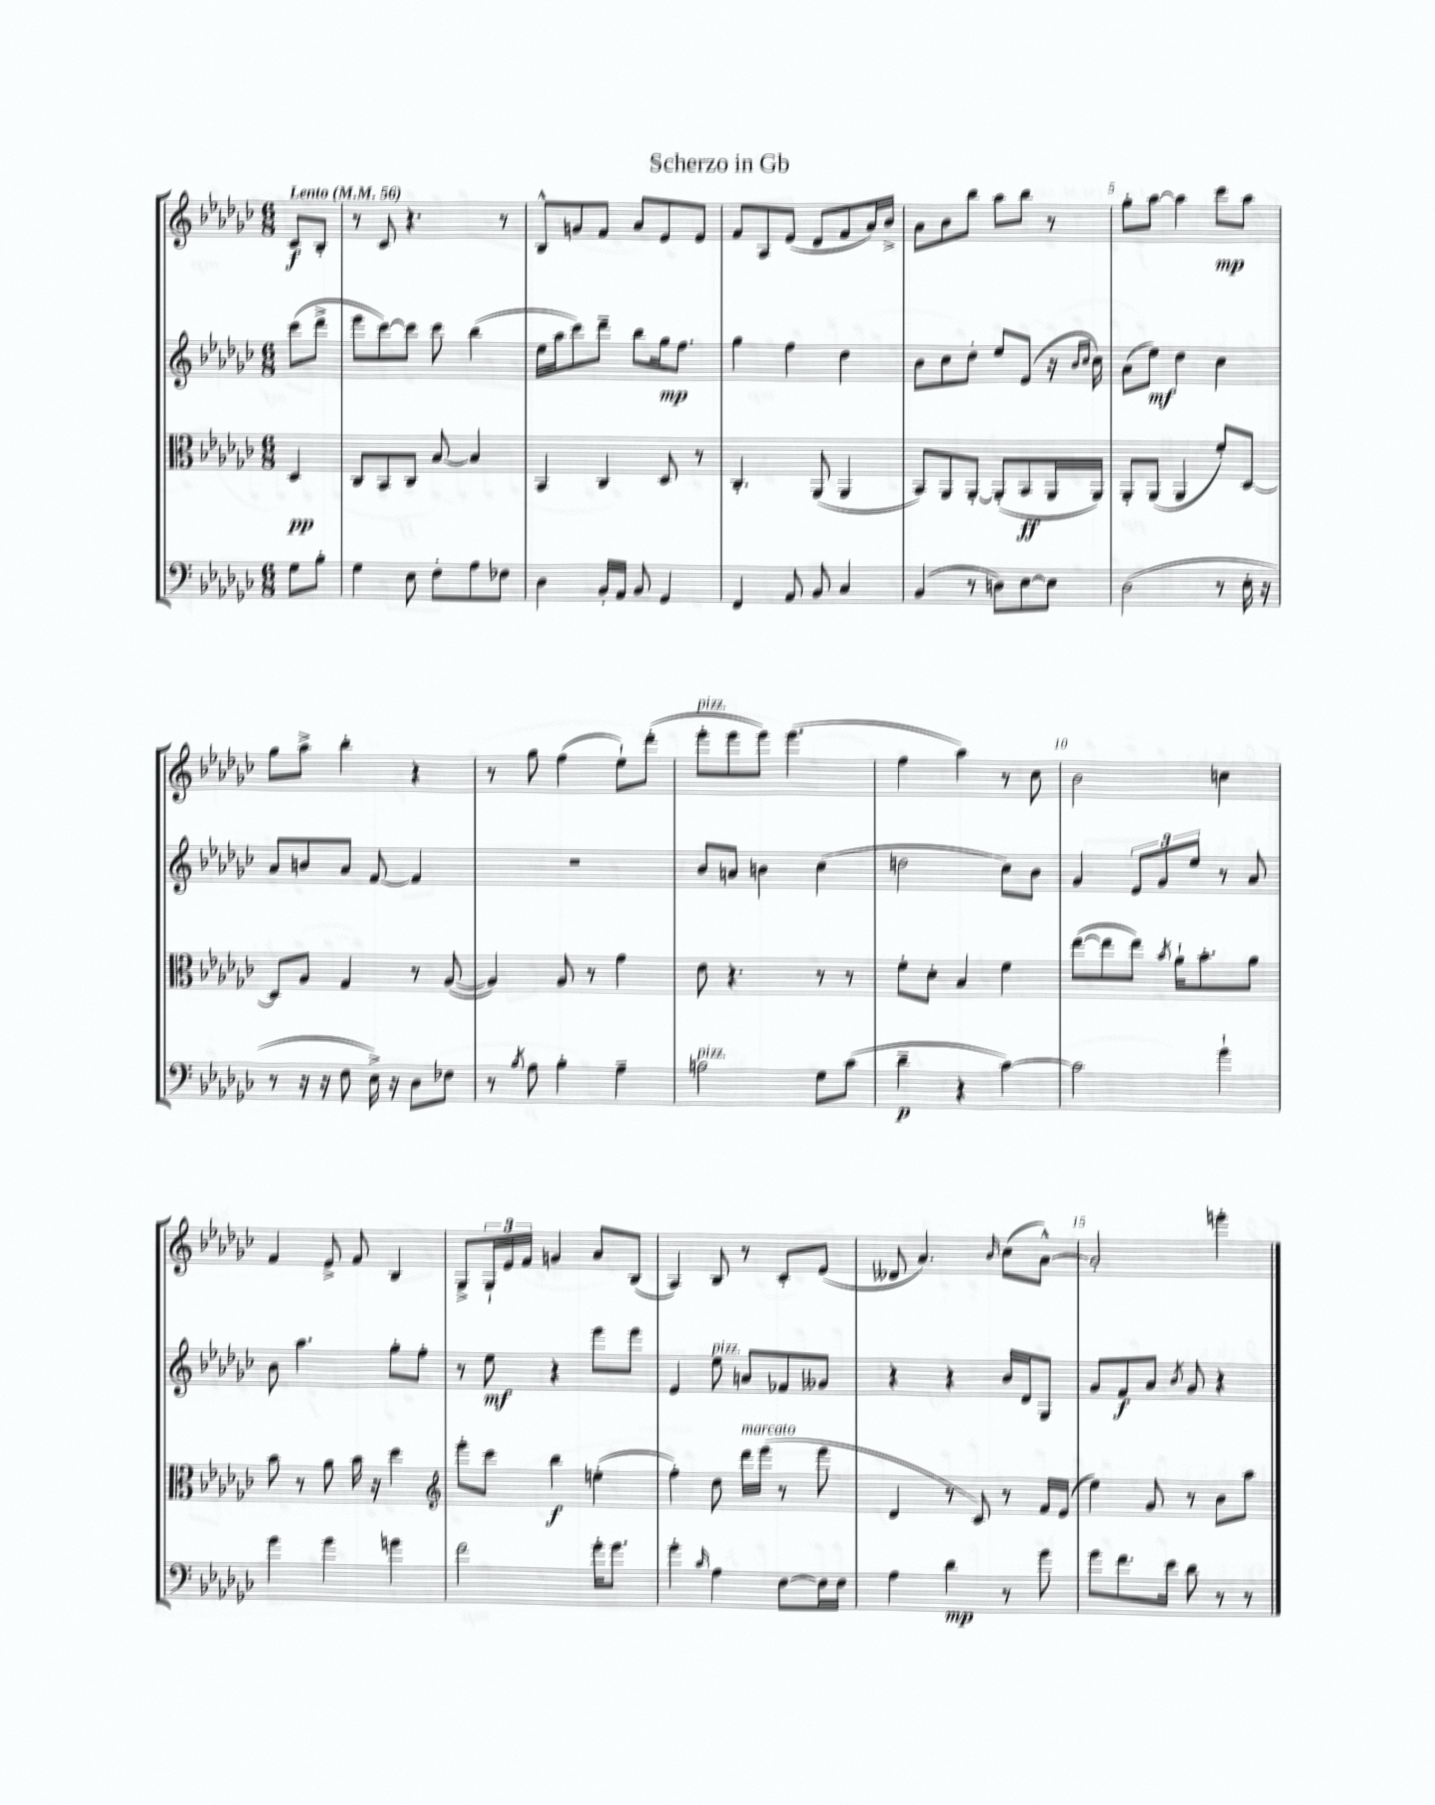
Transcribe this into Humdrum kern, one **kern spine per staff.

**kern	**dynam	**kern	**dynam	**kern	**dynam	**kern	**dynam
*part4	*part4	*part3	*part3	*part2	*part2	*part1	*part1
*staff4	*staff4	*staff3	*staff3	*staff2	*staff2	*staff1	*staff1
*clefF4	*	*clefC3	*	*clefG2	*	*clefG2	*
*k[b-e-a-d-g-c-]	*	*k[b-e-a-d-g-c-]	*	*k[b-e-a-d-g-c-]	*	*k[b-e-a-d-g-c-]	*
*M6/8	*	*M6/8	*	*M6/8	*	*M6/8	*
*MM56	*	*MM56	*	*MM56	*	*MM56	*
=	=	=	=	=	=	=	=
!	!	!	!	!	!	!LO:TX:a:B:t=Lento	!
8G-\L	.	4D-/	pp	(8ccc-\L	.	8c-/L	f
8B-'\J	.	.	.	8ddd-^\J	.	8B-'/J	.
=1	=1	=1	=1	=1	=1	=1	=1
4G-\	.	8C-/L	.	8eee-\L	.	8r	.
.	.	8BB-/	.	[8ccc-\)	.	8c-/	.
8E-\	.	8C-/J	.	8ccc-\J]	.	4.r	.
8F'\L	.	[8B-/	.	8ccc-\	.	.	.
8A-\	.	4B-/]	.	(4bb-\	.	.	.
8F-X\J	.	.	.	.	.	8r	.
=2	=2	=2	=2	=2	=2	=2	=2
4D-\	.	4BB-/	.	16ee-\LL	.	8B-^^/L	.
.	.	.	.	16aa-\J	.	.	.
.	.	.	.	8ccc-\)	.	8gn/	.
16BB-'/LL	.	4C-/	.	8ddd-~\J	.	8f/J	.
16AA-/JJ	.	.	.	.	.	.	.
8BB-/	.	.	.	8bb-\L	.	8a-/L	.
4GG-/	.	8D-/	.	16gg-\k	mp	8e-/	.
.	.	.	.	8.ff\J	.	.	.
.	.	8r	.	.	.	8e-/J	.
=3	=3	=3	=3	=3	=3	=3	=3
4FF/	.	4.C-'/	.	4gg-\	.	8f/L	.
.	.	.	.	.	.	8A-/	.
8AA-/	.	.	.	4ff\	.	(8e-/J	.
8BB-/	.	(8AA-/	.	.	.	8d-/L	.
4C-/	.	4AA-/	.	4dd-\	.	8f/	.
.	.	.	.	.	.	16a-/L)	.
.	.	.	.	.	.	16b-^/JJ	.
=4	=4	=4	=4	=4	=4	=4	=4
(4BB-/	.	8BB-/L)	.	8b-\L	.	8a-\L	.
.	.	8AA-/	.	8cc-\	.	8b-\	.
8r	.	[8AA-'/J	.	8dd-'\J	.	8bb-\J	.
8Dn\L)	.	(8AA-'/L]	.	8ee-/L	.	8aa-\L	.
[8E-\	.	8BB-/	ff	(8e-/J	.	8bb-\J	.
8E-\J]	.	16AA-/L	.	16r	.	8r	.
.	.	.	.	16qqb-/LL	.	.	.
.	.	.	.	16qqcc-/JJ	.	.	.
.	.	16AA-/JJ)	.	16cc-\)	.	.	.
=5	=5	=5	=5	=5	=5	=5	=5
(2D-\	.	8AA-'/L	.	(8a-\L	.	8gg-'\L	.
.	.	(8AA-/J	.	8ee-\J)	mf	[8aa-\J	.
.	.	4AA-/	.	4dd-\	.	4aa-\]	.
8r	.	8f'/L)	.	4cc-\	.	8ccc-\L	mp
16E-'\	.	[8D-/J	.	.	.	8aa-\J	.
16r	.	.	.	.	.	.	.
!!LO:LB:g=z
=6	=6	=6	=6	=6	=6	=6	=6
8r	.	8D-/L]	.	8a-/L	.	8gg-\L	.
16r	.	8A-/J	.	8bn/	.	8aa-^\J	.
16r	.	.	.	.	.	.	.
8F\	.	4G-/	.	8a-/J	.	4bb-'\	.
16E-^\)	.	.	.	[8f/	.	.	.
16r	.	.	.	.	.	.	.
8D-\L	.	8r	.	4f/]	.	4r	.
8F-X\J	.	([8A-/	.	.	.	.	.
=7	=7	=7	=7	=7	=7	=7	=7
8r	.	4A-/])	.	2.r	.	8r	.
8qB-/	.	.	.	.	.	.	.
8A-\	.	.	.	.	.	8gg-\	.
4B-'\	.	8A-/	.	.	.	(4ff\	.
.	.	8r	.	.	.	.	.
4A-~\	.	4g-\	.	.	.	8ee-`\L)	.
.	.	.	.	.	.	(8ddd-'\J	.
=8	=8	=8	=8	=8	=8	=8	=8
!	!	!	!	!	!	!LO:TX:a:i:t=pizz.	!
!LO:TX:a:i:t=pizz.	!	!	!	!	!	!	!
2Bn\	.	8e-\	.	8b-/L	.	8eee-'\L	.
.	.	4.r	.	8an/J	.	8eee-\	.
.	.	.	.	4bn\	.	8eee-\J)	.
.	.	.	.	.	.	(4.eee-\	.
8G-\L	.	8r	.	(4cc-\	.	.	.
(8c-\J	.	8r	.	.	.	.	.
=9	=9	=9	=9	=9	=9	=9	=9
4d-~\	p	8f'\L	.	2ddn\	.	4ff\	.
.	.	8d-'\J	.	.	.	.	.
4r	.	4B-/	.	.	.	4aa-\)	.
[4c-\)	.	4f\	.	8cc-\L)	.	8r	.
.	.	.	.	8b-\J	.	8cc-\	.
=10	=10	=10	=10	=10	=10	=10	=10
2c-\]	.	([8ee-\L	.	4g-/	.	2b-\	.
.	.	8ee-\]	.	.	.	.	.
.	.	8ee-\J)	.	12e-/L	.	.	.
.	.	.	.	12g-/	.	.	.
.	.	8qb-/	.	.	.	.	.
.	.	16a-`\KL	.	.	.	.	.
.	.	.	.	12ee-/J	.	.	.
.	.	8.b-'\	.	.	.	.	.
4g-`\	.	.	.	8r	.	4ccn\	.
.	.	8a-\J	.	8a-/	.	.	.
!!LO:LB:g=z
=11	=11	=11	=11	=11	=11	=11	=11
4g-\	.	8b-\	.	8b-\	.	4f/	.
.	.	8r	.	4.aa-\	.	.	.
4g-\	.	8a-\	.	.	.	8e-^/	.
.	.	16b-\	.	.	.	8f/	.
.	.	16r	.	.	.	.	.
4gn\	.	4dd-\	.	8gg-'\L	.	4B-/	.
.	.	.	.	8ff'\J	.	.	.
=12	=12	=12	=12	=12	=12	=12	=12
*	*	*clefG2	*	*	*	*	*
2f\	.	8eee-'\L	.	8r	.	8G-^/L	.
.	.	8ccc-\J	.	8ee-\	mf	24G-`/L	.
.	.	.	.	.	.	24e-/	.
.	.	.	.	.	.	24f/JJ	.
.	.	4bb-\	f	4r	.	4gn/	.
16g-'\KL	.	(4een'\	.	8eee-\L	.	8a-/L	.
8.g-\J	.	.	.	.	.	.	.
.	.	.	.	8eee-\J	.	(8B-/J	.
=13	=13	=13	=13	=13	=13	=13	=13
4g-'\	.	4ff'\)	.	4e-/	.	4A-/)	.
16qqc-/	.	.	.	.	.	.	.
!	!	!	!	!LO:TX:a:i:t=pizz.	!	!	!
4A-\	.	8dd-\	.	8ee-\	.	8B-/	.
!	!	!LO:TX:a:i:t=marcato	!	!	!	!	!
.	.	16ddd-\LL	.	8an/L	.	8r	.
.	.	(16eee-\JJ	.	.	.	.	.
[8F\L	.	8r	.	8f-X/	.	8c-'/L	.
16F\L]	.	8eee-\	.	8g--X/J	.	(8e-/J	.
16F\JJ	.	.	.	.	.	.	.
=14	=14	=14	=14	=14	=14	=14	=14
4A-\	.	4d-/	.	4r	.	8d--X/	.
.	.	.	.	.	.	4.a-/)	.
4d-\	mp	8r	.	4r	.	.	.
.	.	8c-/)	.	.	.	.	.
.	.	.	.	.	.	16qqb-/	.
8r	.	8r	.	16b-/LL	.	(8cc-\L	.
.	.	.	.	16d-/J	.	.	.
8g-\	.	16f/LL	.	8G-/J	.	[8a-^^\J)	.
.	.	(16e-/JJ	.	.	.	.	.
=15	=15	=15	=15	=15	=15	=15	=15
8g-\L	.	4ee-\)	.	8g-/L	.	2a-'/]	.
8.f\	.	.	.	8f/	f	.	.
.	.	8g-/	.	8a-/J	.	.	.
16e-\Jk	.	.	.	.	.	.	.
.	.	.	.	8qb-/	.	.	.
8d-\	.	8r	.	8g-/	.	.	.
8r	.	8b-\L	.	4r	.	4eeen'\	.
8r	.	8aa-\J	.	.	.	.	.
==	==	==	==	==	==	==	==
*-	*-	*-	*-	*-	*-	*-	*-
